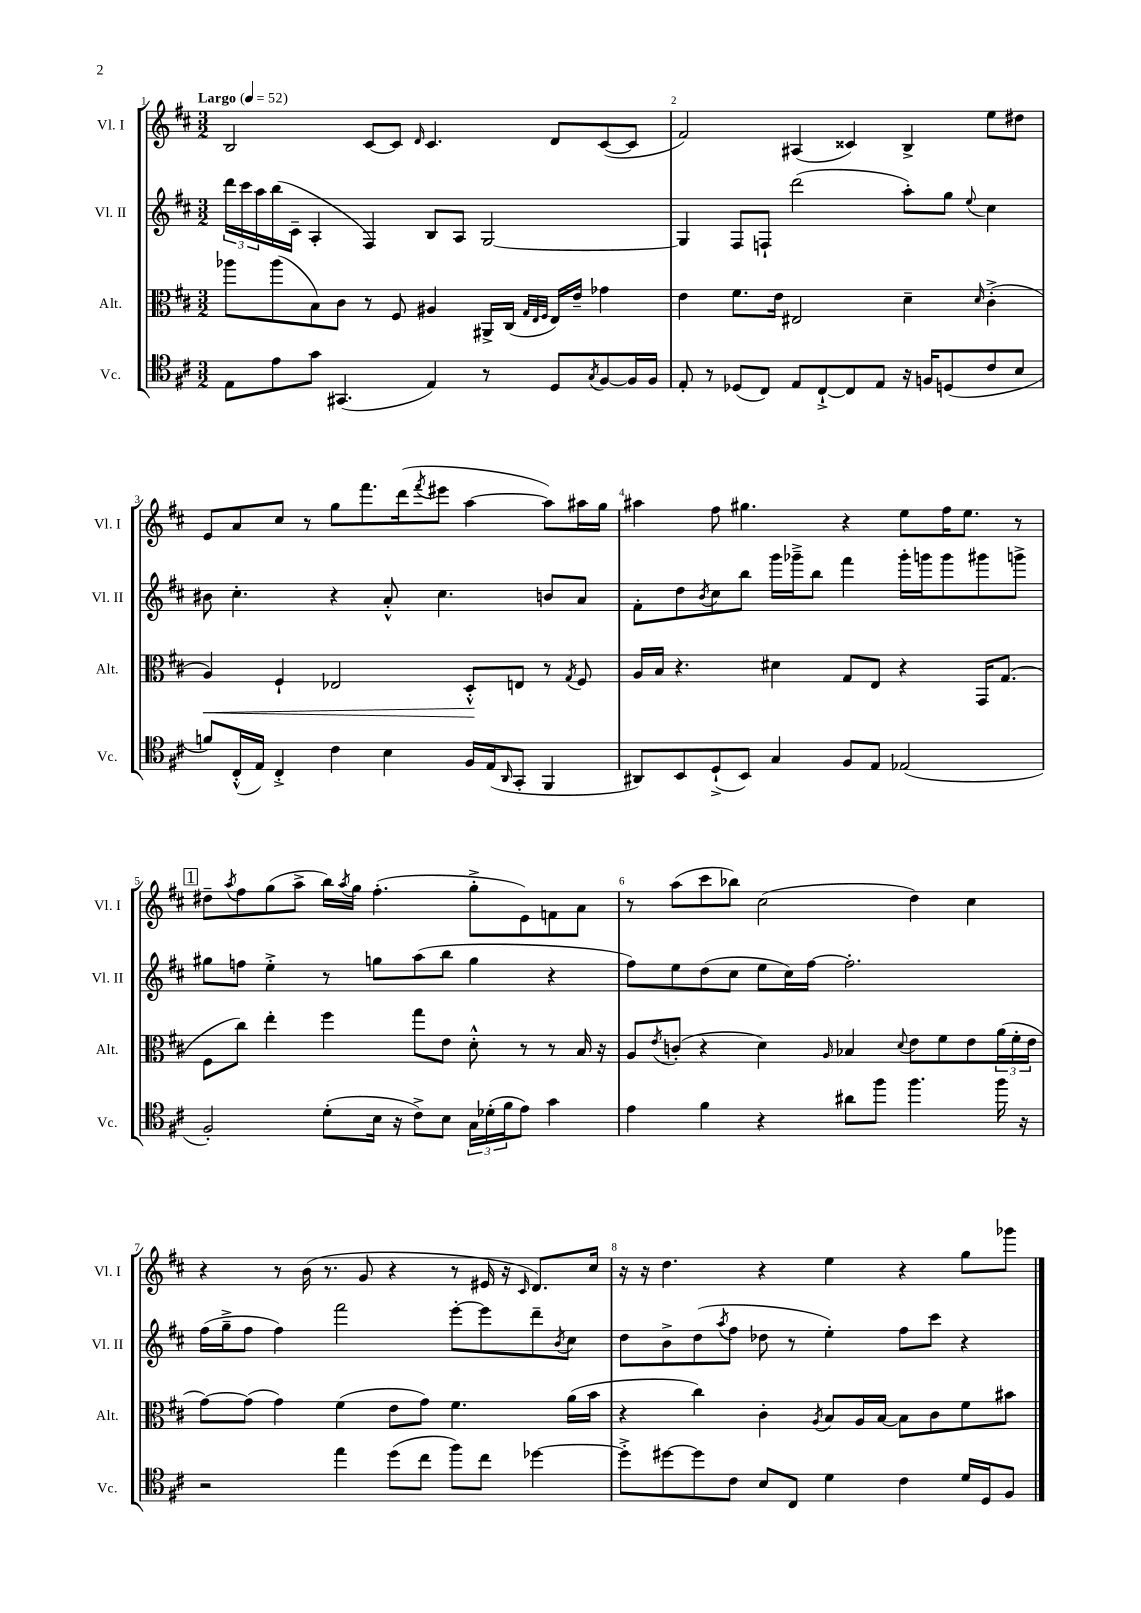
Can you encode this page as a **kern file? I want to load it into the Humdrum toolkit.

**kern	**kern	**kern	**kern
*staff4	*staff3	*staff2	*staff1
*clefC4	*clefC3	*clefG2	*clefG2
*k[f#c#]	*k[f#c#]	*k[f#c#]	*k[f#c#]
*M3/2	*M3/2	*M3/2	*M3/2
*MM52	*MM52	*MM52	*MM52
8E\L	8aa-\L	24ddd\LL	2B/
.	.	24ccc#\	.
.	.	24aa\	.
8e\	(8aa-\	(16bb\	.
.	.	16c#~\JJ	.
8g\J	8B\)	4A'/	.
(4.GG#/	8c#\J	.	.
.	8r	4F#/)	[8c#/L
.	8F#/	.	8c#/]J
.	.	.	16qqd/
4E/)	4A#/	8B/L	4.c#/
.	.	8A/J	.
8r	16AA#^/LL	[2G/	.
.	(16C#/JJ	.	.
.	32qqG/LLL	.	.
.	32qqE/	.	.
.	32qqF#/JJJ	.	.
8D/L	16E/LL)	.	8d/L
.	16e~/JJ	.	.
8qG/	.	.	.
[8F#/	4g-\	.	([8c#/
16F#/]L	.	.	8c#/]J
16F#/JJ	.	.	.
=	=	=	=
8E'/	4e\	4G/]	2f#/)
8r	.	.	.
(8D-/L	8.f#\L	8F#/L	.
8C#/J)	.	8F`/J	.
.	16e\Jk	.	.
8E/L	2E#/	(2ddd\	(4A#/
[8C#`^/	.	.	.
8C#/]	.	.	4c##/)
8E/J	.	.	.
16r	4d~\	8aa'\L)	4B^/
16F/LK	.	.	.
(8D/	.	8gg\J	.
.	16qqd/	8qqee/	.
8c#/	(4c#'^\	4cc#\	8ee\L
8B/J	.	.	8dd#\J
=	=	=	=
8f/L)	4A/)	8b#\	8e/L
(16C#'^^/L	.	4.cc#'\	8a/
16E/JJ)	.	.	.
4C#'^/	4F#`/	.	8cc#/J
.	.	.	8r
4c#\	2E-/	4r	8gg\L
.	.	.	8.fff#\
4B\	.	8a'^^/	.
.	.	.	(16ddd\k
.	.	.	8qfff#/
.	.	4.cc#\	8eee#\J
16F#/LL	8D'^^/L	.	[4aa\
(16E/J	.	.	.
16qqAA/	.	.	.
8GG'/J	8E/J	.	.
4FF#/	8r	8b/L	8aa\]L)
.	8qG/	.	.
.	8F#/	8a/J	16aa#\L
.	.	.	16gg\JJ
=	=	=	=
8AA#/L)	16A/LL	8f#'\L	4aa#\
.	16B/JJ	.	.
8BB/	4.r	8dd\	.
.	.	8qb/	.
(8D`^/	.	8cc#\	8ff#\
8BB/J)	.	8bb\J	4.gg#\
4G/	4d#\	16ggg\LL	.
.	.	16ggg-~^\J	.
.	.	8bb\J	.
8F#/L	8G/L	4fff#\	4r
8E/J	8E/J	.	.
(2E-/	4r	16ggg-'\LL	8ee\L
.	.	16ggg\J	.
.	.	8ggg\	16ff#\K
.	.	.	8.ee\J
.	16GG/LK	8ggg#\	.
.	(8.G/J	.	.
.	.	8ggg^\J	8r
=	=	=	=
2F#'/)	8F#\L	8gg#\L	8dd#~\L
.	.	.	8qaa/
.	8cc#\J)	8ff\J	8ff#\
.	4ee'\	4ee'^\	(8gg\
.	.	.	8aa^\J
(8d'\L	4ff#\	8r	16bb\LL)
.	.	.	8qaa/
.	.	.	16gg\JJ
16B\Jk	.	8gg\L	(4.ff#'\
16r	.	.	.
8c#^\L)	8gg\L	(8aa\	.
8B\J	8e\J	8bb\J	.
24G\LL	8d'^^\	4gg\	8gg'^\L
(24d-'\	.	.	.
24f#\J	.	.	.
8e\J)	8r	.	8e\)
4g\	8r	4r	8f\
.	16B/	.	8a\J
.	16r	.	.
=	=	=	=
4e\	8A/L	8ff#\L)	8r
.	8qe/	.	.
.	(8c'/J	8ee\	(8aa\L
4f#\	4r	(8dd\	8ccc#\
.	.	8cc#\J	8bb-\J)
4r	4d\)	8ee\L	(2cc#\
.	.	16cc#\L)	.
.	.	[16ff#\JJ	.
.	16qqA/	.	.
8a#\L	4B-/	2.ff#'\]	.
8ff#\J	.	.	.
.	8qqd/	.	.
4.ff#\	8e\L	.	4dd\)
.	8f#\	.	.
.	8e\	.	4cc#\
16ff#\	(24a\L	.	.
.	24f#'\	.	.
16r	.	.	.
.	24e\JJ	.	.
=	=	=	=
2r	[8g\L)	(16ff#\LL	4r
.	.	16gg~^\J	.
.	(8g\]J	8ff#\J	.
.	4g\)	4ff#\)	8r
.	.	.	(16b\
.	.	.	8.r
4ee\	(4f#\	2fff#\	.
.	.	.	8g/
(8dd\L	8e\L	.	4r
8cc#\J	8g\J)	.	.
8ff#\L)	4.f#\	[8eee'\L	8r
8cc#\J	.	8eee\]	16e#/
.	.	.	16r
.	.	.	16qqc#/
[4dd-\	.	8ddd~\	8.d/L)
.	.	8qb/	.
.	(16a\LL	8cc#\J	.
.	16b\JJ	.	16cc#/Jk
=	=	=	=
8dd-'^\]L	4r	8dd\L	16r
.	.	.	16r
[8dd#\	.	8b^\	4.dd\
8dd#\]	4cc#\)	(8dd\	.
.	.	8qaa/	.
8c#\J	.	8ff#\J	.
8B/L	4c#'\	8dd-\	4r
8C#/J	.	8r	.
.	8qA/	.	.
4d\	8B/L	4ee'\)	4ee\
.	16A/L	.	.
.	[16B/JJ	.	.
4c#\	8B\]L	8ff#\L	4r
.	8c#\	8ccc#\J	.
16d/LL	8f#\	4r	8gg\L
16D/J	.	.	.
8F#/J	8b#\J	.	8ggg-\J
==	==	==	==
*-	*-	*-	*-
